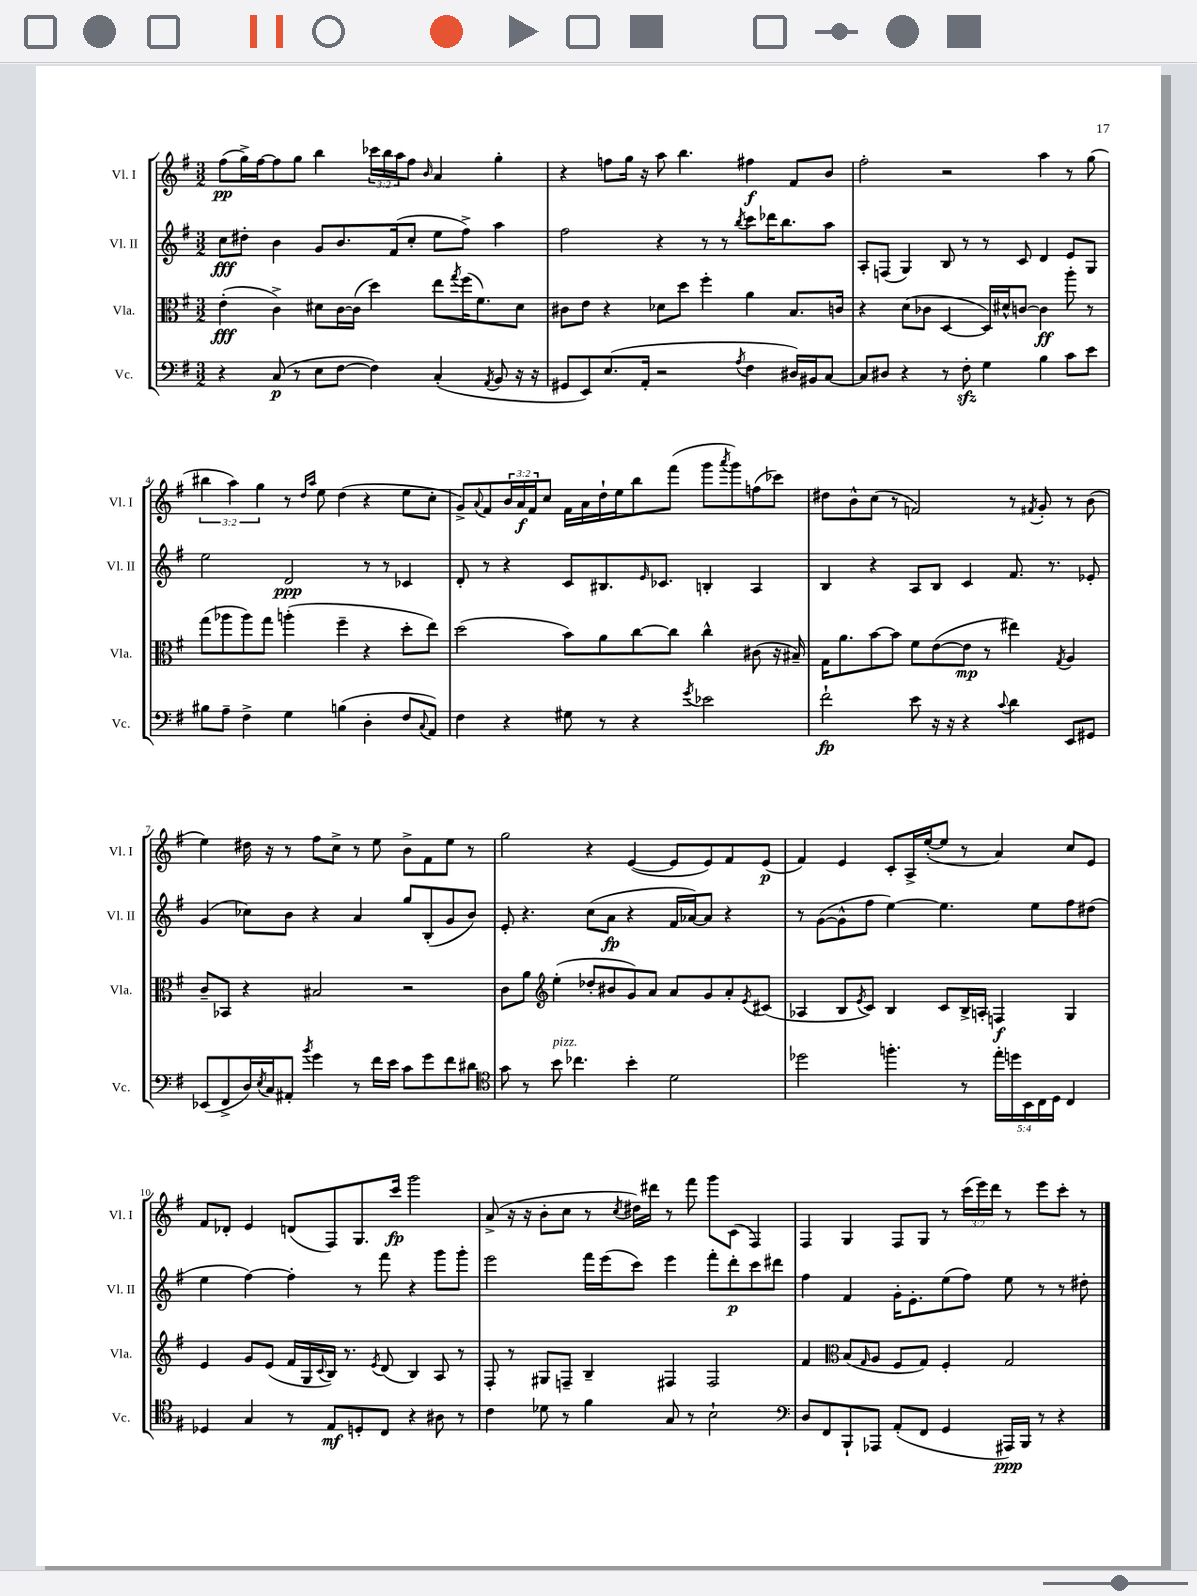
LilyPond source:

<<
\new StaffGroup <<
\new Staff = "s0" \with { instrumentName = "Vl. I" shortInstrumentName = "Vl. I" } {
    \clef treble \key g \major \numericTimeSignature \time 3/2 \override Staff.TupletNumber.text = #tuplet-number::calc-fraction-text
    fis''8\pp( g''16->) fis''16~ fis''8 g''8 b''4 \tuplet 3/2 { ces'''16 b''16 a''16 } fis''8 \grace { b'16 } a'4 g''4-. |
    r4 f''8 g''16 r16 a''8 b''4. fis''4\f fis'8 b'8 |
    fis''2-. r2 a''4 r8 g''8( |
    \tuplet 3/2 { bis''4 a''4) g''4 } r8 \grace { d''16 a''16 } e''8 d''4( r4 e''8 c''8-. |
    g'8->) \appoggiatura { a'8 } fis'8 \tuplet 3/2 { b'16 a'16\f fis'16 } c''8 fis'16 a'16 d''16-! e''16 b''8 fis'''8( g'''8 \acciaccatura { a'''8 } g'''8) f''8( ces'''8) |
    dis''8 b'8-^ c''8( r8 f'2) r8 \acciaccatura { fis'8 } g'8-. r8 b'8( |
    e''4) dis''16 r16 r8 fis''8 c''8-> r8 e''8 b'8-> fis'8 e''8 r8 |
    g''2 r4 e'4~( e'8 e'8) fis'8 e'8\p( |
    fis'4) e'4 c'8-. a16-> e''16~-.( e''8 r8 a'4) c''8 e'8 |
    fis'8 des'8-. e'4 d'8( fis8) g8. c'''16\fp g'''2 |
    a'8->( r16 r16 b'8-. c''8 r8 \acciaccatura { c''8 } dis''16) dis'''16 r8 fis'''8 g'''8 c'8( fis4) |
    fis4 g4 fis8 g8 r8 \tuplet 3/2 { c'''16( e'''16) d'''16 } r8 e'''8 c'''8-. r8 \bar "|." |
}
\new Staff = "s1" \with { instrumentName = "Vl. II" shortInstrumentName = "Vl. II" } {
    \clef treble \key g \major \numericTimeSignature \time 3/2
    c''8\fff dis''8-. b'4 g'8 b'8. fis'16( c''8-. e''8 fis''8->) a''4 |
    fis''2 r4 r8 r8 \acciaccatura { b''8 } c'''8 des'''16 b''8. a''8 |
    a8-. f8( g4) b8 r8 r8 c'8 d'4 e'8 g8 |
    e''2 d'2\ppp r8 r8 ces'4 |
    d'8-. r8 r4 c'8 bis8. \grace { e'16 } ces'8. b4-. a4 |
    b4 r4 a8 b8 c'4 fis'8. r8. ees'8-. |
    g'4( ces''8) b'8 r4 a'4 g''8 b8-.( g'8 b'8) |
    e'8-. r4. c''8( a'8\fp r4 fis'16 aes'16~) aes'8 r4 |
    r8 g'8~( g'8-^ fis''8 e''4~) e''4. e''8 fis''8 dis''8( |
    e''4 fis''4~) fis''4-. r8 fis'''8 r4 g'''8 g'''8-. |
    e'''2 fis'''16 e'''16( c'''8) e'''4 fis'''8-. d'''8-.\p c'''8 dis'''8 |
    fis''4 fis'4 g'16-. e'8.-. e''8( fis''8) e''8 r8 r8 dis''8-. \bar "|." |
}
\new Staff = "s2" \with { instrumentName = "Vla." shortInstrumentName = "Vla." } {
    \clef alto \key g \major \numericTimeSignature \time 3/2
    e'4-.\fff( c'4->) dis'8 c'16~ c'16( d''4) e''8 \acciaccatura { g''8 } fis''16( fis'8.) dis'8 |
    cis'8 e'8 r4 des'8 d''8 fis''4-. a'4 b8. c'16 |
    r4 d'8( ces'8 d4~ d16) dis'16-^ c'8~ c'4\ff a''8-. r8 |
    g''8( aes''8 aes''8) g''8 a''4-.( fis''4-- r4 d''8-. e''8) |
    d''2( b'8) a'8 c''8~ c''8 c''4-^ cis'8( r16 bis16--) |
    g16 a'8. b'8~ b'8 fis'8 e'8~( e'8\mp r8 eis''4) \acciaccatura { g8 } a4 |
    c'8-- bes,8 r4 bis2 r2 |
    c'8 a'8 \clef treble e''4-.( des''8-. bis'8 g'8) a'8 a'8 g'8 a'8-. \acciaccatura { e'8 } cis'8( |
    aes4 b8 \acciaccatura { e'8 } c'8) b4 c'8 b16-> a16-. f4\f g4 |
    e'4 g'8 e'8( fis'16 g16 \appoggiatura { c'8 } b16) r8. \acciaccatura { e'8 } d'8( b4) a8 r8 |
    fis8-. r8 gis8 f8-- b4-- fis4 fis2 |
    fis'4 \clef alto b8( \grace { g16 } a8 fis8 g8) fis4-. g2 \bar "|." |
}
\new Staff = "s3" \with { instrumentName = "Vc." shortInstrumentName = "Vc." } {
    \clef bass \key g \major \numericTimeSignature \time 3/2 \override Staff.TupletNumber.text = #tuplet-number::calc-fraction-text
    r4 c8\p( r8 e8 fis8~ fis4) c4-.( \acciaccatura { a,8 } b,8 r16 r16 |
    gis,8 e,8) e8.( a,16-. r2 \acciaccatura { a8 } fis4 dis16) bis,16 c8~ |
    c8 dis8 r4 r8 fis8-.\sfz g4 b4 c'8 e'8 |
    bis8 a8-- fis4-> g4 b4( d4-. fis8 \appoggiatura { c8 } a,8) |
    fis4 r4 gis8 r8 r4 \acciaccatura { g'8 } ees'2 |
    fis'2-!\fp e'8 r16 r16 r4 \appoggiatura { c'8 } d'4 e,8 gis,8 |
    ees,8( fis,8-> d16) \acciaccatura { e8 } c16 ais,8-. \acciaccatura { b'8 } g'4 r8 fis'16 e'16 c'8 g'8 fis'8 dis'8 |
    \clef tenor g'8 r8 b'8^\markup { \italic "pizz." } ces''4. b'4-. d'2 |
    des''2 f''4.-. r8 \tuplet 5/4 { e''16-. d''16 b,16 c16 d16 } c4 |
    des4 g4 r8 e8\mf d8-. c8 r4 ais8 r8 |
    c'4 des'8 r8 fis'4 g8 r8 b2-! |
    \clef bass d8 fis,8 b,,8-! aes,,8 a,8-.( fis,8 g,4 ais,,16\ppp) b,,16 r8 r4 \bar "|." |
}
>>
>>
